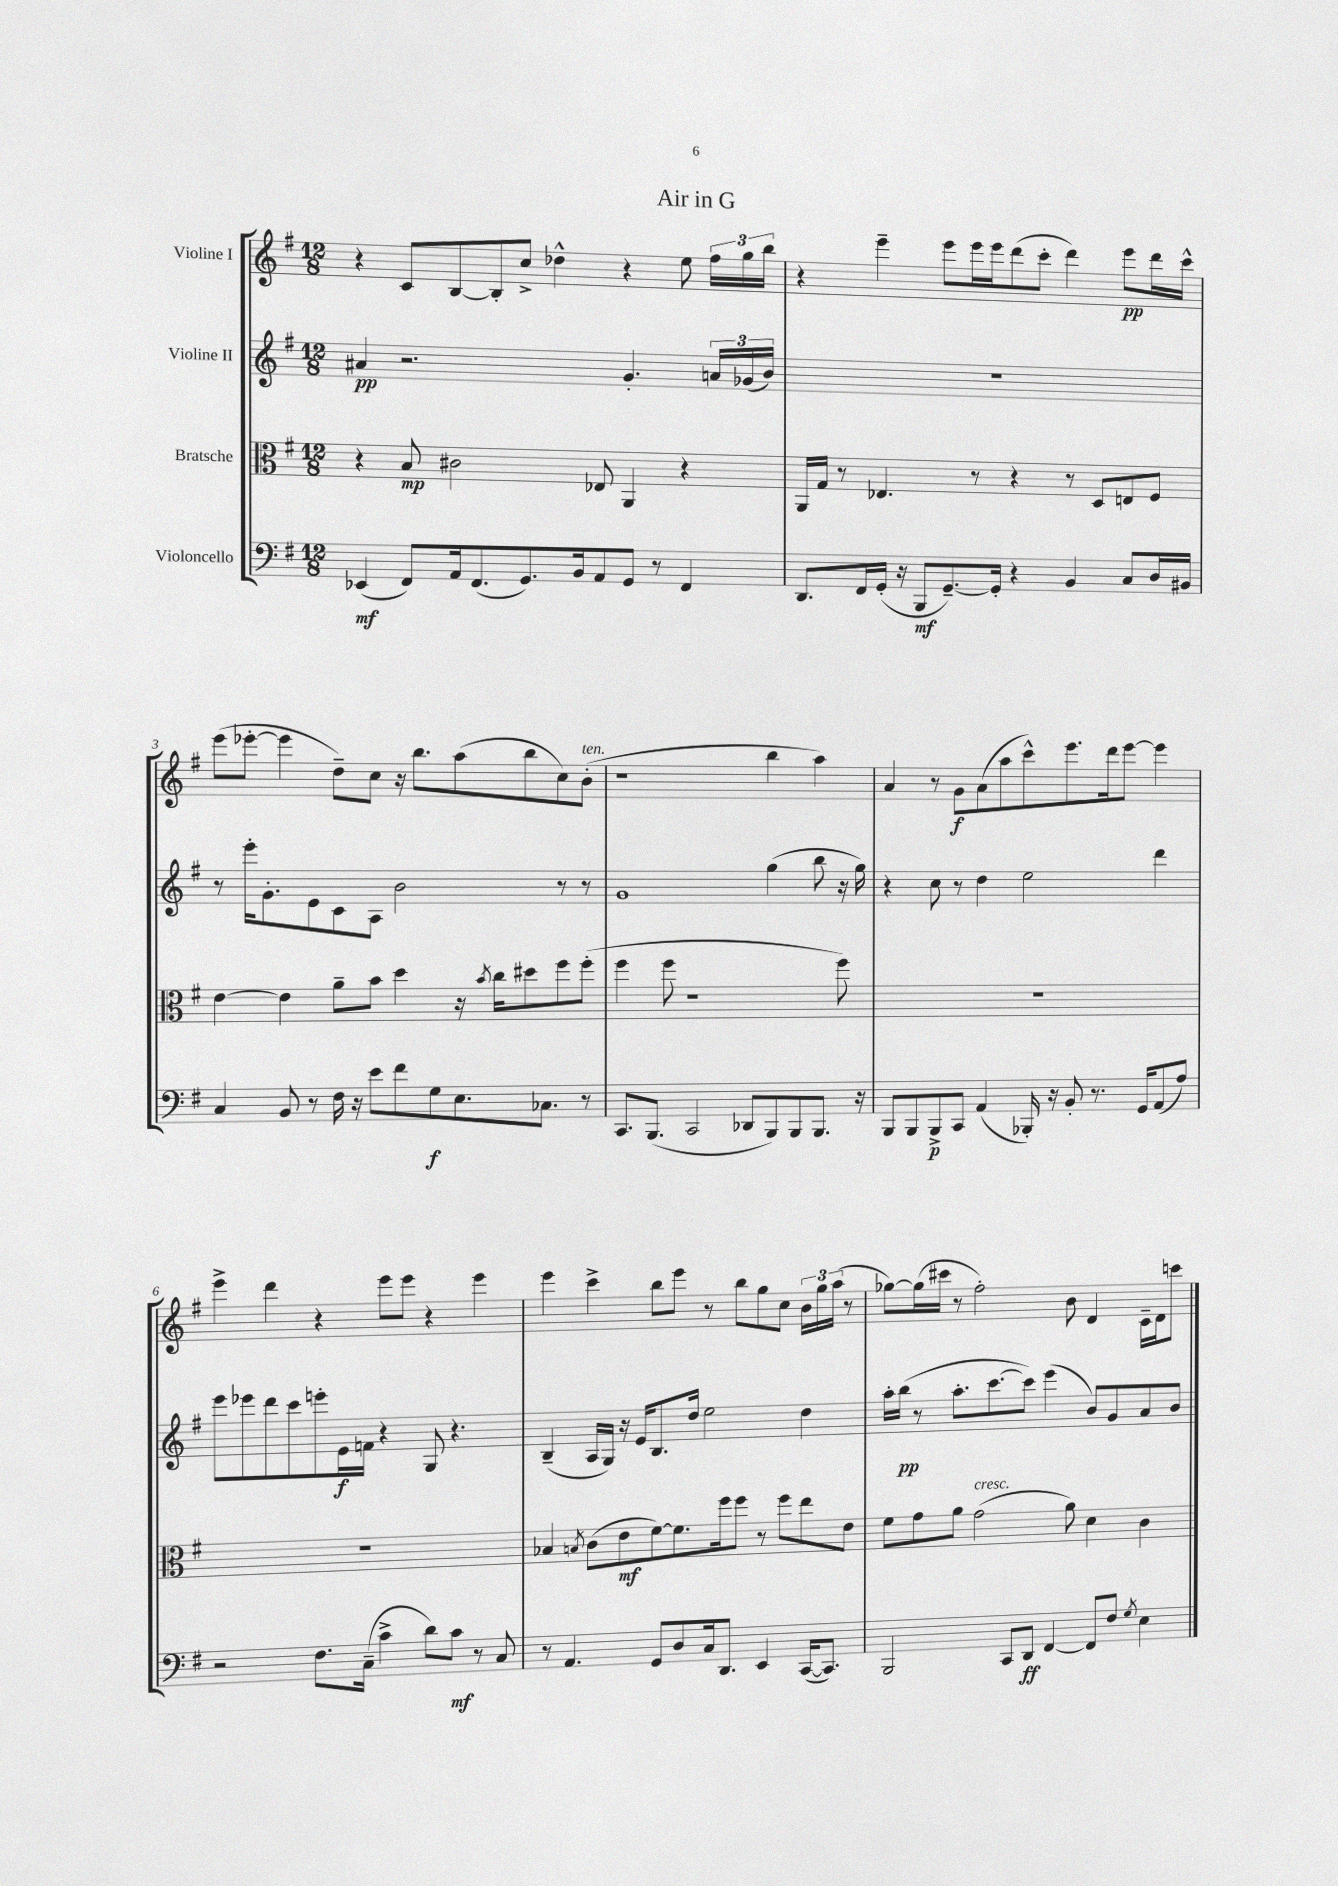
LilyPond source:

\header { title = "Air in G" }
<<
\new StaffGroup <<
\new Staff = "s0" \with { instrumentName = "Violine I" } {
    \clef treble \key g \major \numericTimeSignature \time 12/8
    \autoBeamOff r4 c'8[ b8~ b8-. c''8]-> des''4-^ r4 e''8 \tuplet 3/2 { fis''16[ g''16 b''16] } |
    r4 e'''4-- e'''8[ e'''16 e'''16 d'''8( c'''8]-. d'''4) e'''8[\pp d'''16 c'''16]-^ |
    e'''8[( ees'''8]~-. ees'''4 d''8[--) c''8] r16 b''8.[ a''8( b''8 c''8) b'8]-.^\markup { \italic "ten." }( |
    r1 b''4 a''4) |
    a'4 r8 g'8[\f a'8( a''8 c'''8-^) e'''8. d'''16 e'''8]~ e'''4 |
    e'''4-> d'''4 r4 e'''8[ e'''8] r4 e'''4 |
    e'''4 c'''4-> b''8[ e'''8] r8 b''8[ g''8 c''8] \tuplet 3/2 { b'16[ g''16 a''16]( } r8 |
    ges''8[~) ges''16( cis'''16] r8 fis''2-.) b'8 d'4 c'16[-- d'16 c'''8] \bar "|." |
}
\new Staff = "s1" \with { instrumentName = "Violine II" } {
    \clef treble \key g \major \numericTimeSignature \time 12/8
    \autoBeamOff ais'4\pp r2. g'4.-. \tuplet 3/2 { a'16[ ges'16( b'16]) } |
    R1. |
    r8 e'''16[-. g'8.-. e'8 c'8 a8] b'2 r8 r8 |
    g'1 g''4( b''8 r16 g''16) |
    r4 c''8 r8 d''4 e''2 d'''4 |
    e'''8[ ees'''8 d'''8 c'''8 e'''8-. e'16\f f'16] r4 g8 r4. |
    b4--( a16[ g16]) r16 e'16[ b8. d''16] e''2 d''4 |
    a''16[-. b''16]\pp( r8 a''8.[-. c'''8.~ c'''8]) e'''4( b'8[) g'8 a'8 b'8] \bar "|." |
}
\new Staff = "s2" \with { instrumentName = "Bratsche" } {
    \clef alto \key g \major \numericTimeSignature \time 12/8
    \autoBeamOff r4 b8\mp cis'2 ees8 a,4 r4 |
    a,16[ g16] r8 ees4. r8 r4 r8 d8[ e8 fis8] |
    e'4~ e'4 a'8[-- b'8] d''4 r16 \acciaccatura { b'8 } c''16[ dis''8 fis''8 fis''8]-.( |
    fis''4 fis''8 r1 fis''8) |
    R1. |
    R1. |
    bes4 \acciaccatura { b8 } c'8[( e'8\mf fis'8~) fis'8. fis''16 fis''8] r8 fis''8[ e''8 e'8] |
    fis'8[ g'8 a'8] g'2^\markup { \italic "cresc." }( a'8) d'4 c'4 \bar "|." |
}
\new Staff = "s3" \with { instrumentName = "Violoncello" } {
    \clef bass \key g \major \numericTimeSignature \time 12/8
    \autoBeamOff ees,4\mf( fis,8[) a,16 fis,8.( g,8.) b,16 a,8 g,8] r8 fis,4 |
    d,8.[ fis,16 g,16]-.( r16 b,,8[\mf g,8.~--) g,16]-. r4 b,4 c8[ d16 bis,16] |
    c4 b,8 r8 fis16 r16 e'8[ fis'8 g8\f e8. ces8.] r8 |
    c,8.[ b,,8.]( c,2 des,8[ b,,8) b,,8 b,,8.] r16 |
    b,,8[ b,,8 b,,8->\p c,8] a,4( bes,,16-.) r16 b,8-. r8. g,16[ a,8( a8]) |
    r2 fis8.[ c16]--( c'4-> d'8[) c'8]\mf r8 c8 |
    r8 a,4. g,8[ d8 c16 d,8.] e,4 c,16[~( c,8.]) |
    b,,2 c,8[ d,8]\ff fis,4~ fis,8[ fis8] \acciaccatura { g8 } e4 \bar "|." |
}
>>
>>
